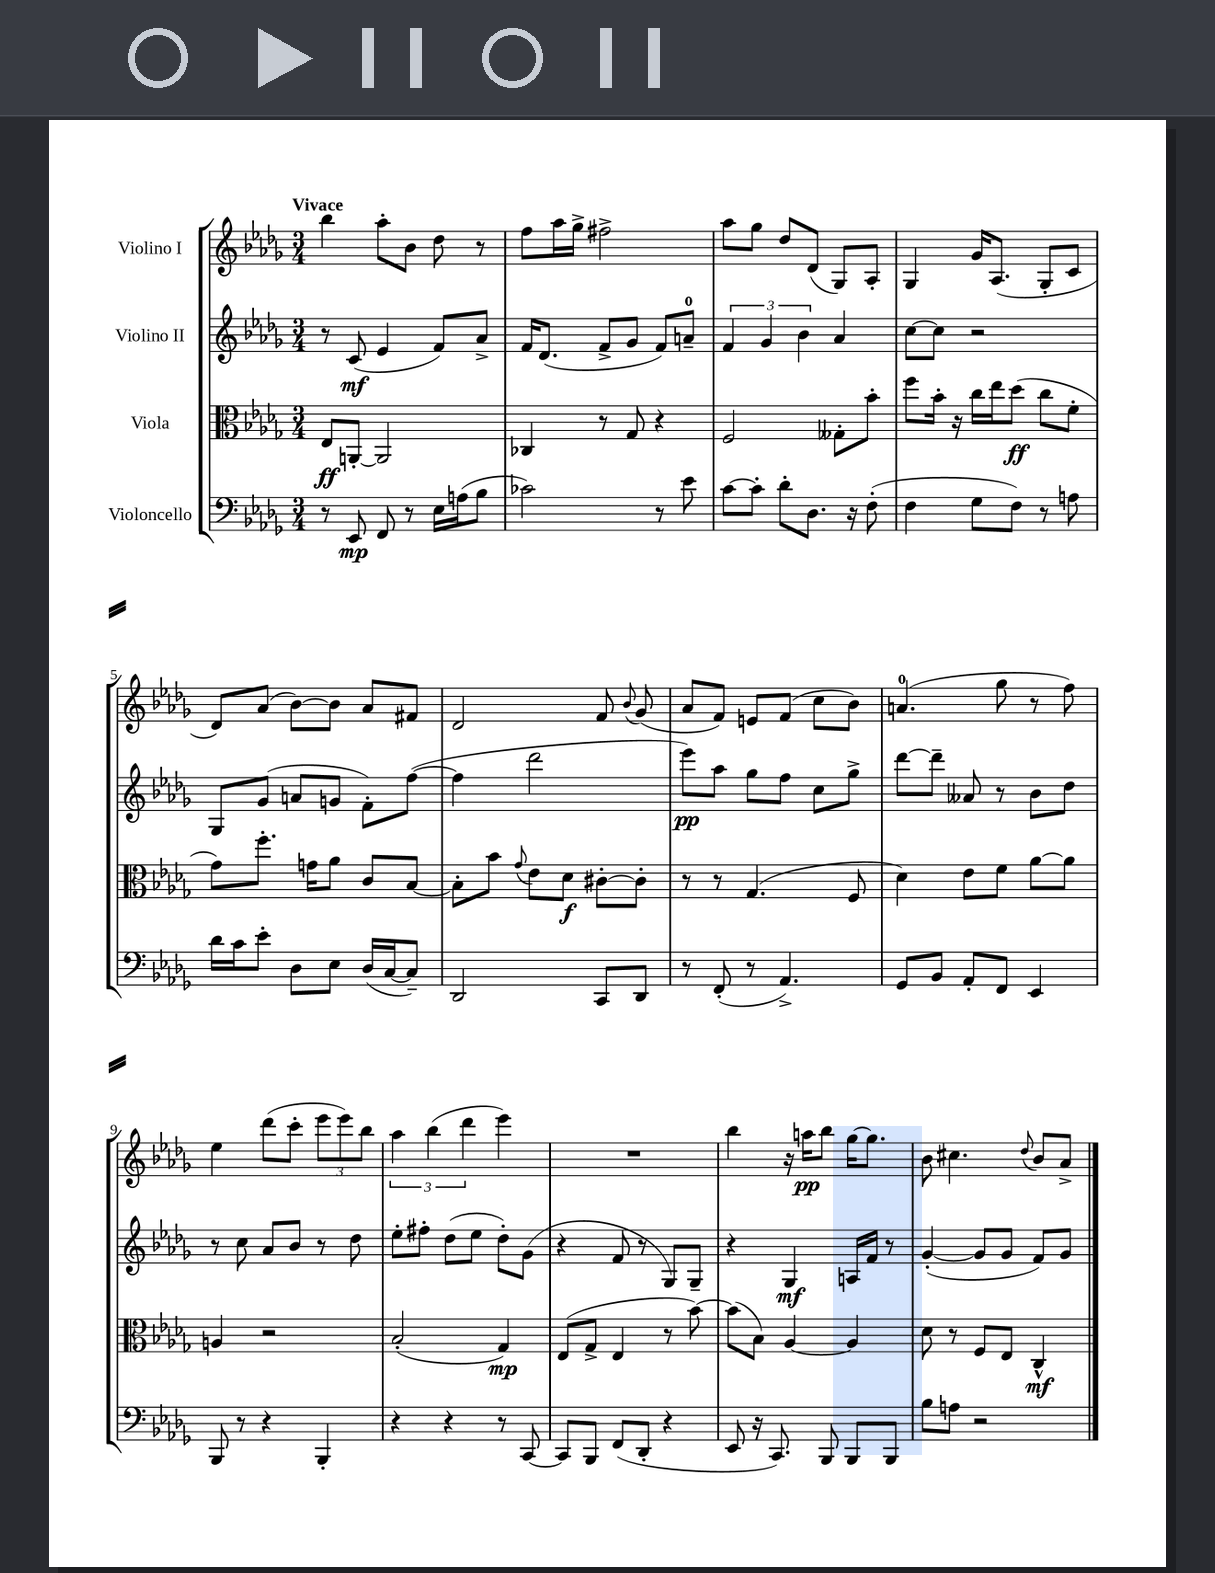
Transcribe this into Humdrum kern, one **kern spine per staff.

**kern	**kern	**kern	**kern
*staff4	*staff3	*staff2	*staff1
*clefF4	*clefC3	*clefG2	*clefG2
*k[b-e-a-d-g-]	*k[b-e-a-d-g-]	*k[b-e-a-d-g-]	*k[b-e-a-d-g-]
*M3/4	*M3/4	*M3/4	*M3/4
8r	8E-	8r	4bb-
8EE-	[8AA'	(8c	.
8FF	2AA]	4e-	8aa-'
8r	.	.	8b-
16E-	.	8f)	8dd-
(16A	.	.	.
8B-	.	8a-^	8r
=	=	=	=
2c-)	4C-	16f	8ff
.	.	(8.d-	.
.	.	.	16aa-
.	.	.	16gg-^
.	8r	8f^	2ff#^
.	8G-	8g-	.
8r	4r	8f)	.
8e-	.	8a~	.
=	=	=	=
[8c	2F	6f	8aa-
8c']	.	.	8gg-
.	.	6g-	.
8d-'	.	.	8dd-
.	.	6b-	.
8.D-	.	.	(8d-
.	8G--'	4a-	8G-)
16r	.	.	.
(8F'	8b-'	.	8A-'
=	=	=	=
4F	8ff	[8cc	4G-
.	16b-'	8cc]	.
.	16r	.	.
8G-	16cc	2r	16g-
.	16ee-	.	(8.A-
8F)	(8dd-	.	.
8r	8cc	.	8G-'
8A	8f'	.	8c
=	=	=	=
16d-	8g-)	8G-	8d-)
16c	.	.	.
8e-'	8.ff'	(8g-	(8a-
8D-	.	8a	[8b-)
.	16g	.	.
8E-	8a-	8g	8b-]
(16D-	8c	8f')	8a-
[16C	.	.	.
8C~])	[8B-	([8ff	8f#
=	=	=	=
2DD-	8B-']	4ff]	2d-
.	8b-	.	.
.	8qqg-	.	.
.	8e-	2ddd-	.
.	8d-	.	.
8CC	[8c#'	.	8f
.	.	.	8qqb-
8DD-	8c#']	.	(8g-
=	=	=	=
8r	8r	8eee-)	8a-
(8FF'	8r	8aa-	8f)
8r	(4.G-	8gg-	8e
4.AA-^)	.	8ff	(8f
.	.	8cc	8cc
.	8F	8gg-^	8b-)
=	=	=	=
8GG-	4d-)	[8ddd-	(4.a
8BB-	.	8ddd-~]	.
8AA-'	8e-	8a--	.
8FF	8f	8r	8gg-
4EE-	[8a-	8b-	8r
.	8a-]	8dd-	8ff)
=	=	=	=
8BBB-	4A	8r	4ee-
8r	.	8cc	.
4r	2r	8a-	(8ddd-
.	.	8b-	8ccc'
4BBB-'	.	8r	12eee-
.	.	.	12eee-)
.	.	8dd-	.
.	.	.	12bb-
=	=	=	=
4r	(2B-'	8ee-'	6aa-
.	.	8ff#'	.
.	.	.	(6bb-
4r	.	(8dd-	.
.	.	.	6ddd-
.	.	8ee-	.
8r	4G-)	8dd-')	4eee-)
[8CC	.	(8g-	.
=	=	=	=
8CC]	(8E-	4r	2.r
8BBB-	8G-^	.	.
(8FF	4E-	8f	.
8DD-'	.	8r	.
4r	8r	8G-)	.
.	[8b-)	8G-~	.
=	=	=	=
8EE-	(8b-]	4r	4bb-
16r	8B-)	.	.
8.CC)	.	.	.
.	[4A-	4G-	16r
.	.	.	16aa
8BBB-	.	.	8bb-
8BBB-	4A-]	16A	[16gg-
.	.	16f	8.gg-]
8BBB-	.	8r	.
=	=	=	=
8B-	8d-	([4g-'	8b-
8A	8r	.	4.cc#
2r	8F	8g-]	.
.	8E-	8g-	.
.	.	.	8qqdd-
.	4C^^	8f)	8b-
.	.	8g-	8a-^
==	==	==	==
*-	*-	*-	*-
